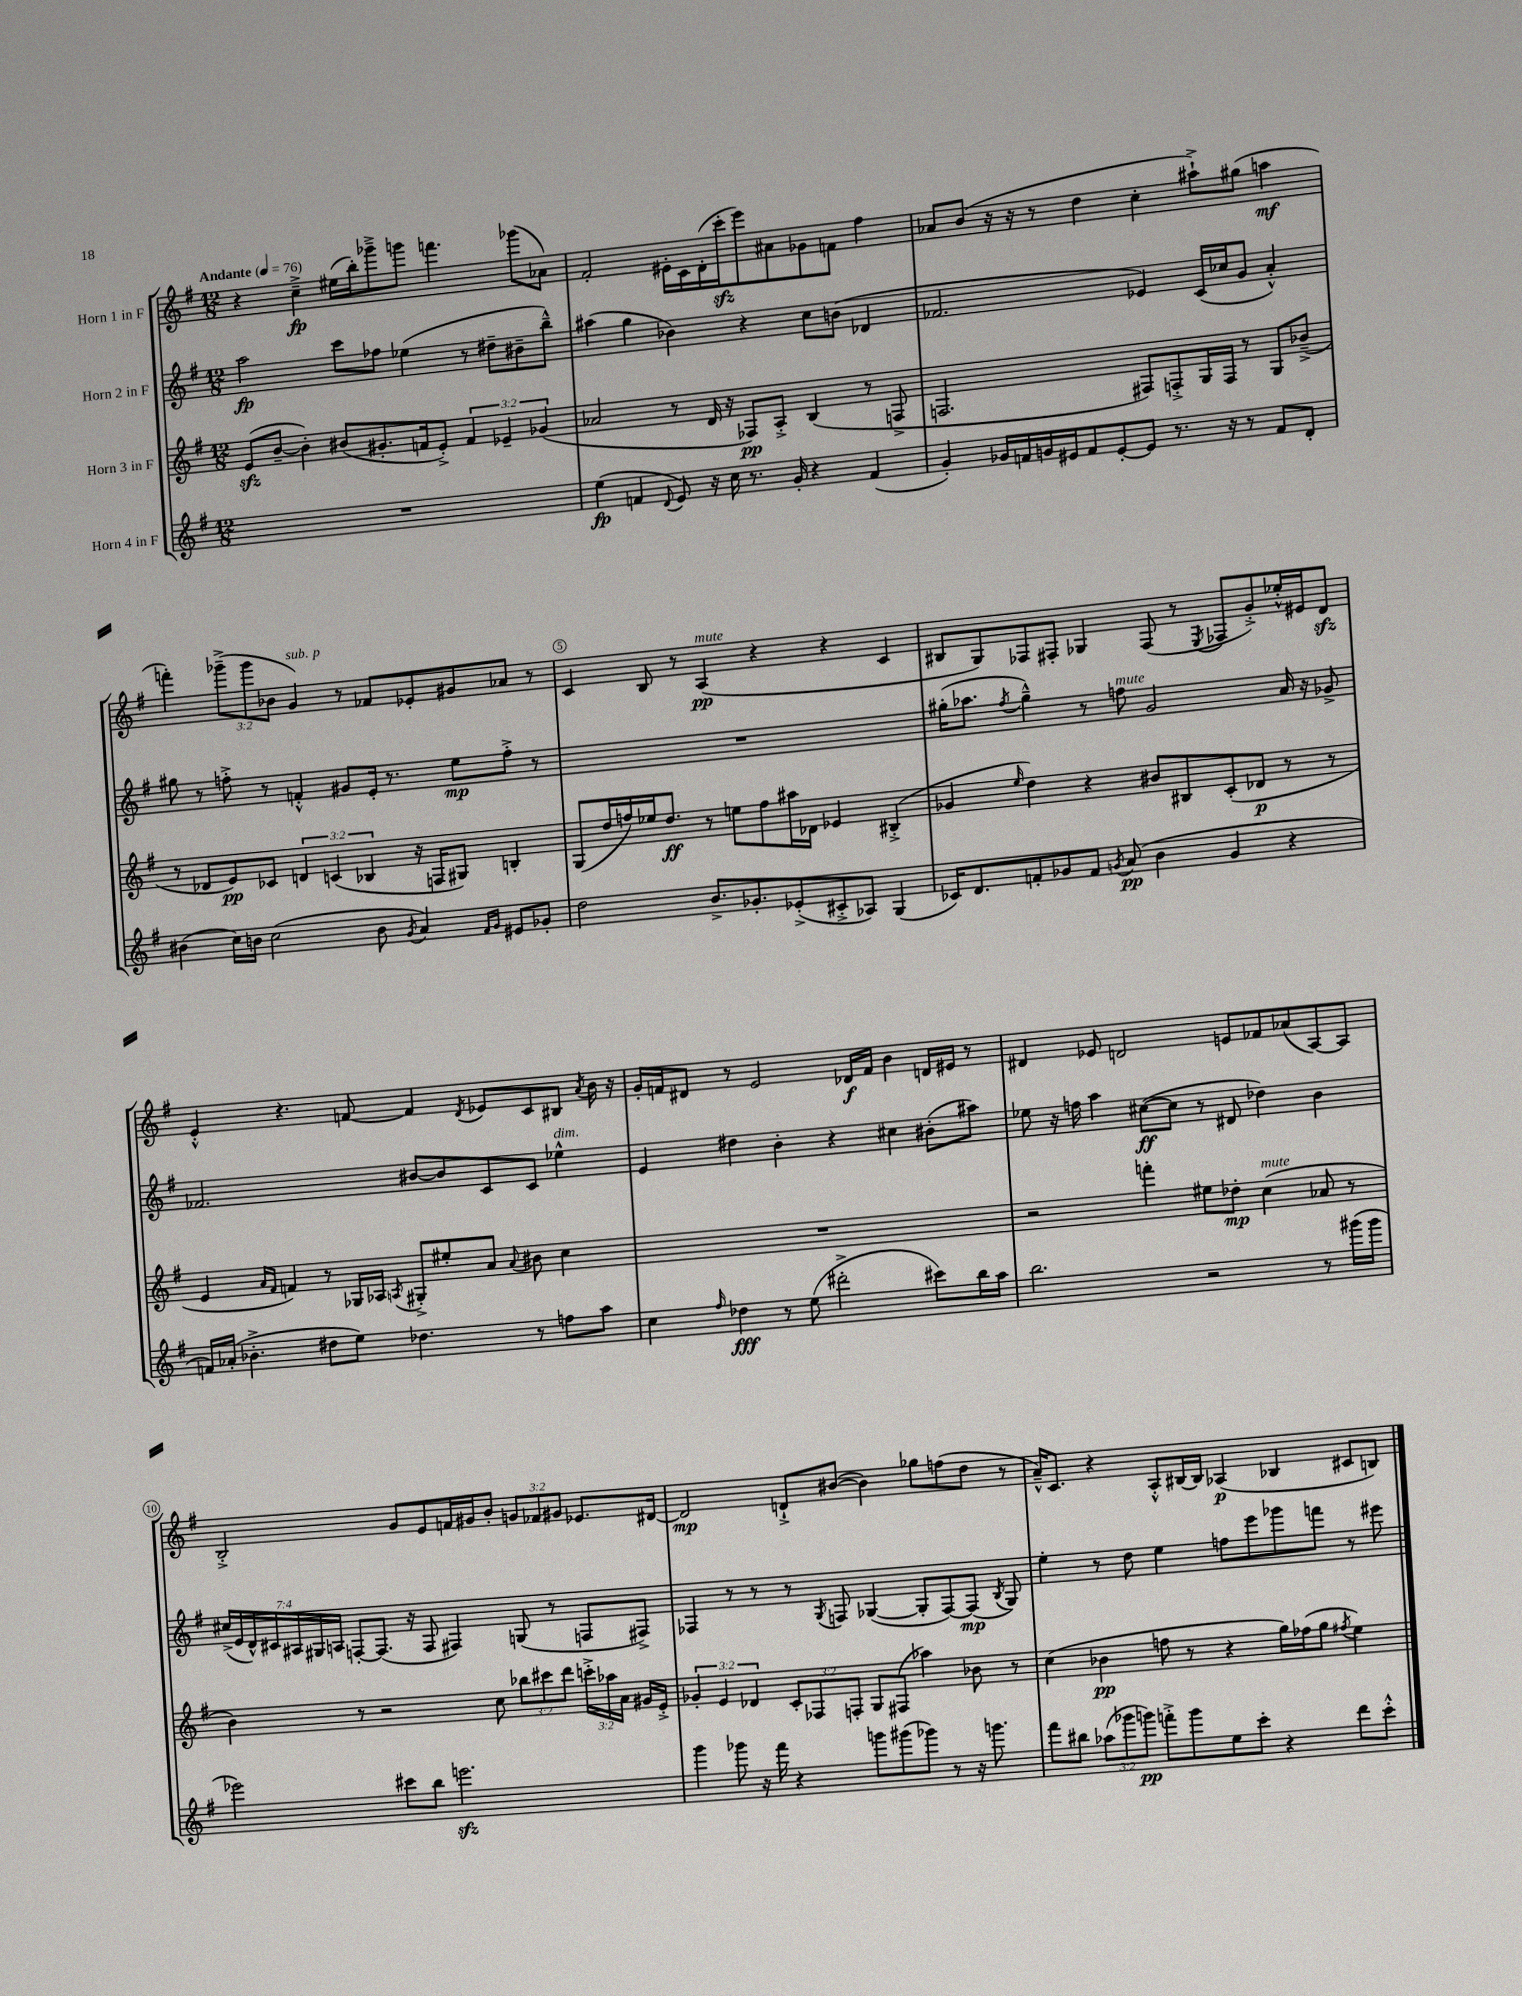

**kern	**kern	**kern	**kern
*staff4	*staff3	*staff2	*staff1
*clefG2	*clefG2	*clefG2	*clefG2
*k[f#]	*k[f#]	*k[f#]	*k[f#]
*M12/8	*M12/8	*M12/8	*M12/8
*MM76	*MM76	*MM76	*MM76
1.r	(8e/L	2aa\	4r
.	[8b~/J	.	.
.	4b'\])	.	4cc~^\
.	(8b#/L	8ccc\L	(16ee#\LL
.	.	.	16bb'\J)
.	8.g#'/	8ff-\J	8ggg-~^\
.	.	(4ee-\	8ggg\J
.	16f/k	.	.
.	8e'^/J)	.	4.fff\
.	6f/	8r	.
.	.	8dd#~\L	.
.	6e-~/	.	.
.	.	8b#~\	(8ggg-\L
.	(6g-/	.	.
.	.	8bb~^^\J)	8a-\J)
=	=	=	=
(4ee\	2a-/	(4aa#\	2f#'/
4f/	.	4gg\	.
8qqd/	.	.	.
8e/)	8r	4b-\)	16e#'\LL
.	.	.	16c\
16r	16d/	.	(16d'\
16cc\	16r	.	16ccc'\J
8.r	8F-/L)	4r	8eee\)
.	8A'^/J	.	8a#\
16g'/	.	.	.
4r	(4B/	8cc\L	8g-\
.	.	(8b\J	8f\J
(4f/	8r	4d-/	4ff#\
.	8F^/	.	.
=	=	=	=
4g'/)	2.F/	2.f-/	8a-/L
.	.	.	(8b/J
16g-/LL	.	.	16r
16f/	.	.	16r
16g/	.	.	8r
16e#/J	.	.	.
8f/	.	.	4dd\
[8e#'/	.	.	.
8e#/]J	8F#/L)	4e-/)	4cc'\
8.r	8F'^/	.	.
.	16G/L	(16c/LL	8aa#`^\L)
16r	16F/JJ	16cc-/J	.
8r	8r	8g/J	(8gg#\J
8f/L	8G/L	4a'^^/)	4aa\
8d'/J	(8b-~^/J	.	.
=	=	=	=
(4b#\	8r	8gg#\	4fff'\)
.	8d-/L	8r	.
16cc\LL)	8e/)	8ff'^\	(12ggg-~^\L
16b\JJ	.	.	.
.	.	.	12ggg-\
(2cc\	8c-/J	8r	.
.	.	.	12b-\J
.	6d/	4f'^^/	4g/)
.	(6c/	.	.
.	.	8g#/L	8r
.	6B-/	.	.
8b\	.	16e'/Jk	8f-/L
.	.	8.r	.
8qg/	.	.	.
4a/)	16r	.	8e-'/
.	16F/LK	.	.
.	8G#/J)	8ee\L	8g#/
16qqf#/LL	.	.	.
16qqg/JJ	.	.	.
8e#/L	4B'/	8ff'^\J	8a-/J
8g-'/J	.	8r	8r
=	=	=	=
2dd\	(8G/L	1.r	4c/
.	16dd/L	.	.
.	16ff/)	.	.
.	16ee-/J	.	8B/
.	8.dd/J	.	.
.	.	.	8r
8.b^/L	8r	.	(4A/
.	8ee\L	.	.
8.g-'/	.	.	.
.	8ff\	.	4r
(8e-'^/	16aa#\L	.	.
.	16d-\JJ	.	.
8c#'^/	4e-/	.	4r
8A-/J)	.	.	.
(4G/	(4B#'^/	.	4c/
=	=	=	=
16c-/LK)	4g-/	(16gg#'\LK	8B#/L
8.d/	.	8.aa-\J	.
.	.	.	8G/)
.	16qqee/	8qff#/	.
8f'/	4dd\)	4gg#~^^\)	8F-/
8g-/	.	.	8F#'/J
8f/J	4r	8r	4G-/
8qg/	.	.	.
(8a/	.	8ff\	.
4b\	8b#/L	2g/	(8F#/
.	8B#/	.	8r
.	.	.	8qE/
4g/	(8c'/	.	8F-/L
.	8d-/J	.	8g'^/)
4r	8r	16a/	16ee-'^^/L
.	.	16r	16e#/J
.	8r	8g-^/	8d/J
=	=	=	=
16f/LL)	4e/	2.f-/	4e'^^/
(16a-'/JJ	.	.	.
4.b-'^\	.	.	.
.	16qqa/LL	.	.
.	16qqf#/JJ	.	.
.	4f/)	.	4.r
8dd#\L	8r	.	.
8ee\J)	16G-/LL	.	[8f/
.	16A-/JJ	.	.
.	8qA/	.	.
4.dd-\	8G#'^/L	[8b#/L	4f/]
.	8ee#'/	8b#/]	.
.	.	.	8qd/
.	8a/J	8c/	8e-/L
.	8qqa/	.	.
8r	8b#\	8c/J	8c/
8ff\L	4cc\	4ee-^^\	8B#/J
.	.	.	8qa/
8aa\J	.	.	16b\
.	.	.	16r
=	=	=	=
4cc\	1.r	4e/	16g'/LL
.	.	.	16f/J
.	.	.	8d#/J
16qqff#/	.	.	.
4dd-\	.	4dd#\	8r
.	.	.	2e/
8r	.	4b'\	.
(8ee\	.	.	.
2ddd#'^\	.	4r	.
.	.	.	16d-/LL
.	.	.	16f/JJ
.	.	4cc#\	4b\
8ccc#\L)	.	(8b#'\L	16d/LL
.	.	.	16e#/JJ
16bb\L	.	8aa#\J)	8r
16aa\JJ	.	.	.
=	=	=	=
2.bb\	2r	8ee-\	4d#/
.	.	16r	.
.	.	16ff\	.
.	.	4aa\	8e-/
.	.	.	2d/
.	4fff'\	([8cc#\L	.
.	.	8cc#\]J	.
2r	8ee#\L	8r	.
.	8dd-'\J	8d#/	8e/L
.	(4cc\	4dd-\)	8f-/
.	.	.	(8a-/
8r	8a-/	4b\	[8A/)
(16ggg#\LL	8r	.	8A/]J
16ggg#\JJ	.	.	.
=	=	=	=
2eee-\)	4b\)	(28cc#^/LL	2B'^/
.	.	28e/	.
.	.	28d^^/)	.
.	.	28c#/	.
.	.	28A#/	.
.	.	28G#/	.
.	.	28A/JJ	.
.	8r	[8F'/L	.
.	2r	(8.F/]J	.
8ccc#\L	.	.	8g/L
.	.	16r	.
8bb\J	.	8F/	8e/
2.eee\	.	4F#/)	16f/L
.	.	.	16g#/J
.	8cc\	.	8b'/J
.	12bb-\L	(8G/	12g/L
.	12ccc#\	.	12f-/
.	.	8r	.
.	12ddd\J	.	12g#/J
.	24ccc'^\LL	8F/L	8.e-/L
.	24aa-\	.	.
.	24a\JJ	.	.
.	16g#/LL	8F#^/J)	.
.	16e'^/JJ	.	[16d#/Jk
=	=	=	=
4ggg\	6g-'/	4F-/	2d#/]
.	6e/	.	.
8ggg-\	.	8r	.
.	6d-/	.	.
16r	.	8r	.
16fff#\	.	.	.
4r	12c'/L	8r	8d`^/L
.	12F-/	.	.
.	.	8qG/	.
.	.	8F/	([8b#/J
.	12F'/J	.	.
8ggg\L	8G/L	([4G-/	4b#\])
(8ggg#\	(8F#/J	.	.
8ggg-\J)	4aa-\)	8G-'/]L	8gg-\L
8r	.	[8F/)	(8ff\
16r	8b-\	(8F/]J	8dd\J
8.ggg\	.	.	.
.	.	8qB/	.
.	8r	8G-/)	8r
=	=	=	=
8fff#\L	(4cc\	4ee'\	16a~^^/LK)
.	.	.	8.c/J
8bb#\J	.	.	.
(12aa-\L	4b-\	8r	4r
12ggg-\	.	.	.
.	.	8dd\	.
12ggg\J)	.	.	.
8fff'^\L	8ff\	4ee\	8A'^^/L
8ggg\	8r	.	[16B#/L
.	.	.	16B#/]JJ
8ee\	4r	8ff\L	(4A-/
8ccc'\J	.	8eee\	.
4r	16gg\LL)	8ggg-\	4B-/
.	(16ff-\J	.	.
.	8gg\J	8fff\J	.
.	8qff#/	.	.
8ddd\L	4ee\)	8r	8c#/L
8ccc'^^\J	.	8eee#\	8B/J)
==	==	==	==
*-	*-	*-	*-
